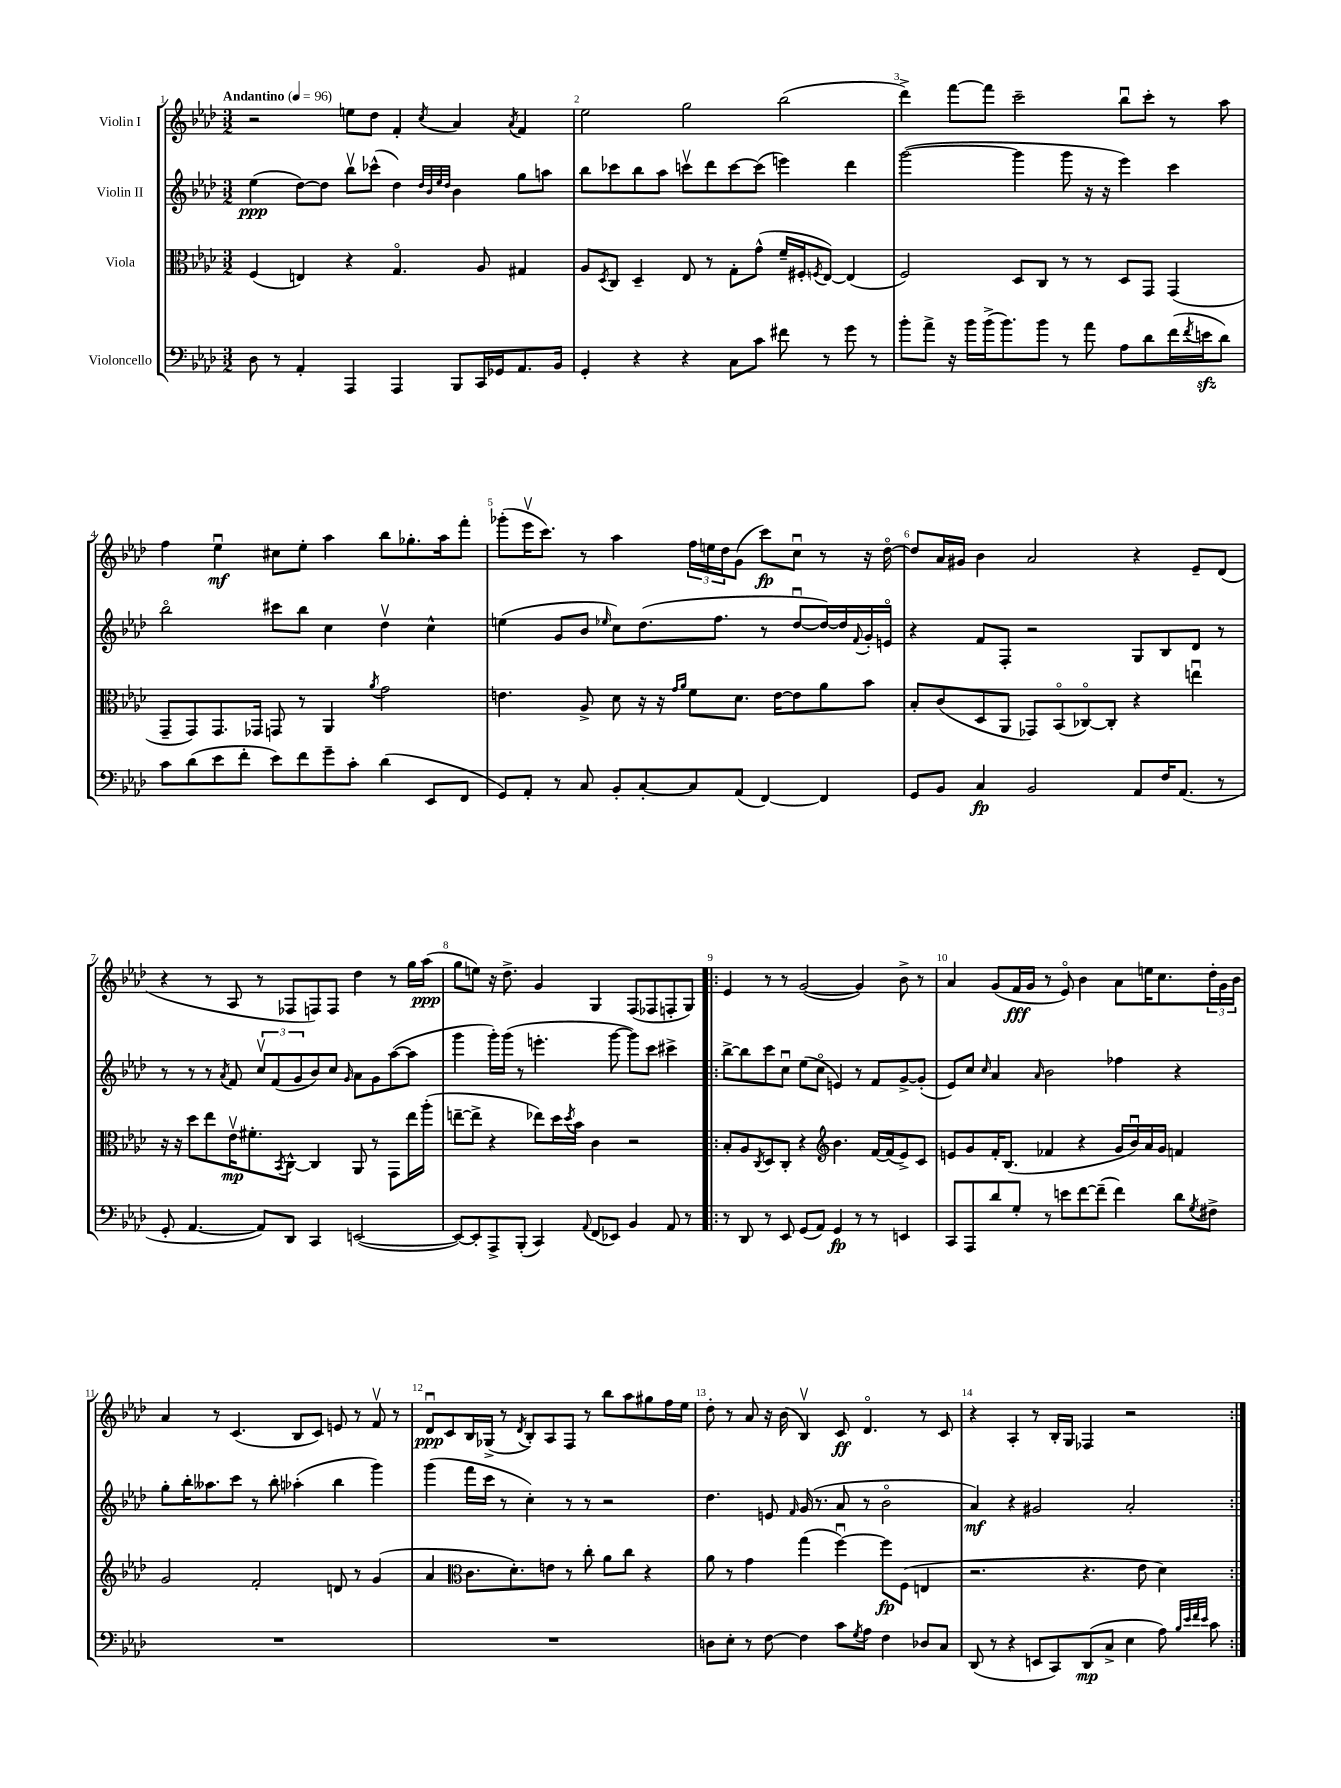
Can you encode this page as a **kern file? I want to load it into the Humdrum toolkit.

**kern	**kern	**kern	**kern
*staff4	*staff3	*staff2	*staff1
*clefF4	*clefC3	*clefG2	*clefG2
*k[b-e-a-d-]	*k[b-e-a-d-]	*k[b-e-a-d-]	*k[b-e-a-d-]
*M3/2	*M3/2	*M3/2	*M3/2
*MM96	*MM96	*MM96	*MM96
8D-	(4F	(4ee-	2r
8r	.	.	.
4AA-'	4E)	[8dd-)	.
.	.	8dd-]	.
4AAA-	4r	8bb-v	8ee
.	.	(8ccc-^^	8dd-
4AAA-	4.Go	4dd-)	4f'
.	.	32qqdd-	.
.	.	32qqb-	.
.	.	32qqee-	.
.	.	32qqdd-	8qcc
8BBB-	.	4b-	4a-
16CC	8A-	.	.
16GG-	.	.	.
.	.	.	8qa-
8.AA-	4G#	8gg	4f
.	.	8aa	.
16BB-	.	.	.
=	=	=	=
4GG'	8A-	8bb-	2ee-
.	8qD-	.	.
.	8C	8ccc-	.
4r	4D-~	8bb-	.
.	.	8aa-	.
4r	8E-	8cccv	2gg
.	8r	8ddd-	.
8C	8G'	[8ccc	.
8c	(8g^^	(8ccc]	.
8f#	16f~	4eee)	(2bb-
.	16F#'	.	.
.	8qF	.	.
8r	[8E-)	.	.
8g	(4E-]	4ddd-	.
8r	.	.	.
=	=	=	=
8b-'	2F)	([2ggg	4ddd-^)
8a-^	.	.	.
16r	.	.	[8fff
16b-	.	.	.
(16b-^	.	.	8fff]
8.b-)	.	.	.
.	8D-	4ggg]	2ccc~
8b-	8C	.	.
8r	8r	8ggg	.
8a-	8r	16r	.
.	.	16r	.
8A-	8D-	4eee-)	8bb-u
8d-	8GG	.	8ccc'
(16f	(4GG	4ccc	8r
8qf	.	.	.
16e	.	.	.
8d-)	.	.	8aa-
=	=	=	=
8c	8GG~	2bb-o	4ff
(8d-	8GG)	.	.
8e-	8.GG	.	4ee-u
8f'	.	.	.
.	16GG-	.	.
8e-)	8GG	8ccc#	8cc#
8f	8r	8bb-	8ee-'
8g~	4AA-	4cc	4aa-
8c'	.	.	.
.	8qa-	.	.
(4d-	2g	4dd-v	8bb-
.	.	.	8.gg-'
8EE-	.	4cc^^	.
.	.	.	16aa-
8FF	.	.	8fff'
=	=	=	=
8GG)	4.e	(4ee	(8ggg-'
8AA-'	.	.	16eee-v
.	.	.	8.ccc)
8r	.	8g	.
8C	8A-^	8b-	8r
.	.	16qqee-	.
8BB-'	8d-	8cc)	4aa-
[8C'	16r	(8.dd-	.
.	16r	.	.
.	16qqg	.	.
.	16qqa-	.	.
8C]	8f	.	24ff
.	.	.	24ee
.	.	8.ff	.
.	.	.	24dd-
(8AA-	8.d-	.	(8g
[4FF)	.	8r	8ccc)
.	[16e	.	.
.	8e]	[8dd-u	8ccu
4FF]	8a-	16dd-_)	8r
.	.	16dd-]	.
.	.	8qqf	.
.	8b-	16g'	16r
.	.	16eo	[16dd-o
=	=	=	=
8GG	8B-'	4r	8dd-]
8BB-	(8c	.	16a-
.	.	.	16g#
4C	8D-	8f	4b-
.	8AA-	8F'	.
2BB-	8GG-)	2r	2a-
.	(8BB-o	.	.
.	[8C-o)	.	.
.	8C-']	.	.
8AA-	4r	8G	4r
16F	.	8B-	.
(8.AA-	.	.	.
.	4eeu	8d-	8e-~
8r	.	8r	(8d-
=	=	=	=
8GG'	16r	8r	4r
.	16r	.	.
[4.AA-	8dd-	8r	.
.	8ee-	8r	8r
.	.	8qa-	.
.	16e-v	8f	8A-
.	8.f#'	.	.
8AA-])	.	12ccv	8r
.	.	(12f	.
.	8qBB-	.	.
8DD-	[8C^^	.	8F-
.	.	12g	.
4CC	4C]	8b-)	8F)
.	.	8cc	8F
.	.	16qqg	.
([2EE	8AA-	8a-	4dd-
.	8r	8g	.
.	8GG	([8aa-	8r
.	16ee-	8aa-]	16gg
.	(16aa-'	.	(16aa-
=	=	=	=
8EE_)	[8ee~	4ggg	8gg
8EE']	8ee^]	.	8ee)
8AAA-^	4r	16ggg')	16r
.	.	(16ggg	8.dd-^
(8BBB-'	.	8r	.
4CC)	8ee-)	4.eee'	4g
.	16dd-	.	.
.	8qdd-	.	.
.	16b-	.	.
8qqAA-	.	.	.
(8FF	4c	.	4G
8EE-)	.	[8ggg	.
4BB-	2r	8ggg])	(8F
.	.	8ccc	8F-
8AA-	.	4ccc#^	8F'
8r	.	.	8G)
=!|:	=!|:	=!|:	=!|:
8r	8B-'	[8bb-^	4e-
8DD-	8A-	8bb-]	.
.	8qC	.	.
8r	8D-	8ccc	8r
8EE-	8C'	8ccu	8r
(8GG	4r	(8ee-	([2g
8AA-)	.	8cco	.
*	*clefG2	*	*
4GG	4.b-	4e)	.
8r	.	8r	4g])
8r	[16f	8f	.
.	(16f]	.	.
4EE	8e-^)	[8g^	8b-^
.	8c	(8g']	8r
=	=	=	=
8CC	8e	8e-)	4a-
8AAA-	8g	8cc	.
.	.	16qqcc	.
8d-	16f'	4a-	(8g
.	(8.B-	.	.
8G'	.	.	16f
.	.	.	16g
.	.	16qqa-	.
8r	4f-	2b-	8r
8e	.	.	8e-o)
[8f	4r	.	4b-
(8f~]	.	.	.
4f)	16g	4ff-	8a-
.	16b-u)	.	.
.	16a-	.	16ee
.	16g	.	8.cc
8d-	4f	4r	.
8qG	.	.	.
8F#^	.	.	24dd-'
.	.	.	24g
.	.	.	24b-
=	=	=	=
1.r	2g	8gg'	4a-
.	.	16bb-'	.
.	.	8.aa--	.
.	.	.	8r
.	.	8ccc	(4.c
.	2f'	8r	.
.	.	8bb-'	.
.	.	(4aa-'	8B-
.	.	.	8c)
.	8d	4bb-	8e
.	8r	.	8r
.	(4g	4ggg)	8fv
.	.	.	8r
=	=	=	=
1.r	4a-	(4ggg	8d-u
.	.	.	8c
*	*clefC3	*	*
.	8.c	16fff	16B-
.	.	16ccc	(16G-^
.	.	8r	8r
.	8.d-')	.	.
.	.	.	8qd-
.	.	4cc')	8B-')
.	8e	.	8A-
.	8r	8r	8F
.	8cc'	8r	8r
.	8a-	2r	8bb-
.	8cc	.	8aa-
.	4r	.	8gg#
.	.	.	16ff
.	.	.	16ee-
=	=	=	=
8D	8a-	4.dd-	8dd-'
8E-'	8r	.	8r
8r	4g	.	8a-
[8F	.	8e	16r
.	.	.	(16b-
.	.	16qqf	.
4F]	(4gg	(16g	4B-v)
.	.	8.r	.
8c	[4ffu)	8a-	8c
8qG	.	.	.
8A-	.	8r	4.d-o
4F	8ff]	2b-o	.
.	(8F	.	.
8D-	4E	.	8r
8C	.	.	8c
=	=	=	=
(8DD-	2.r	4a-)	4r
8r	.	.	.
4r	.	4r	4A-'
8EE	.	2g#	8r
8CC)	.	.	16B-'
.	.	.	16G
(8DD-	4.r	.	4F-
8C^	.	.	.
4E-	.	2a-'	2r
.	8e-	.	.
8A-)	4d-)	.	.
32qqB-	.	.	.
32qqe-	.	.	.
32qqf	.	.	.
32qqe-	.	.	.
8c	.	.	.
==:|!	==:|!	==:|!	==:|!
*-	*-	*-	*-
